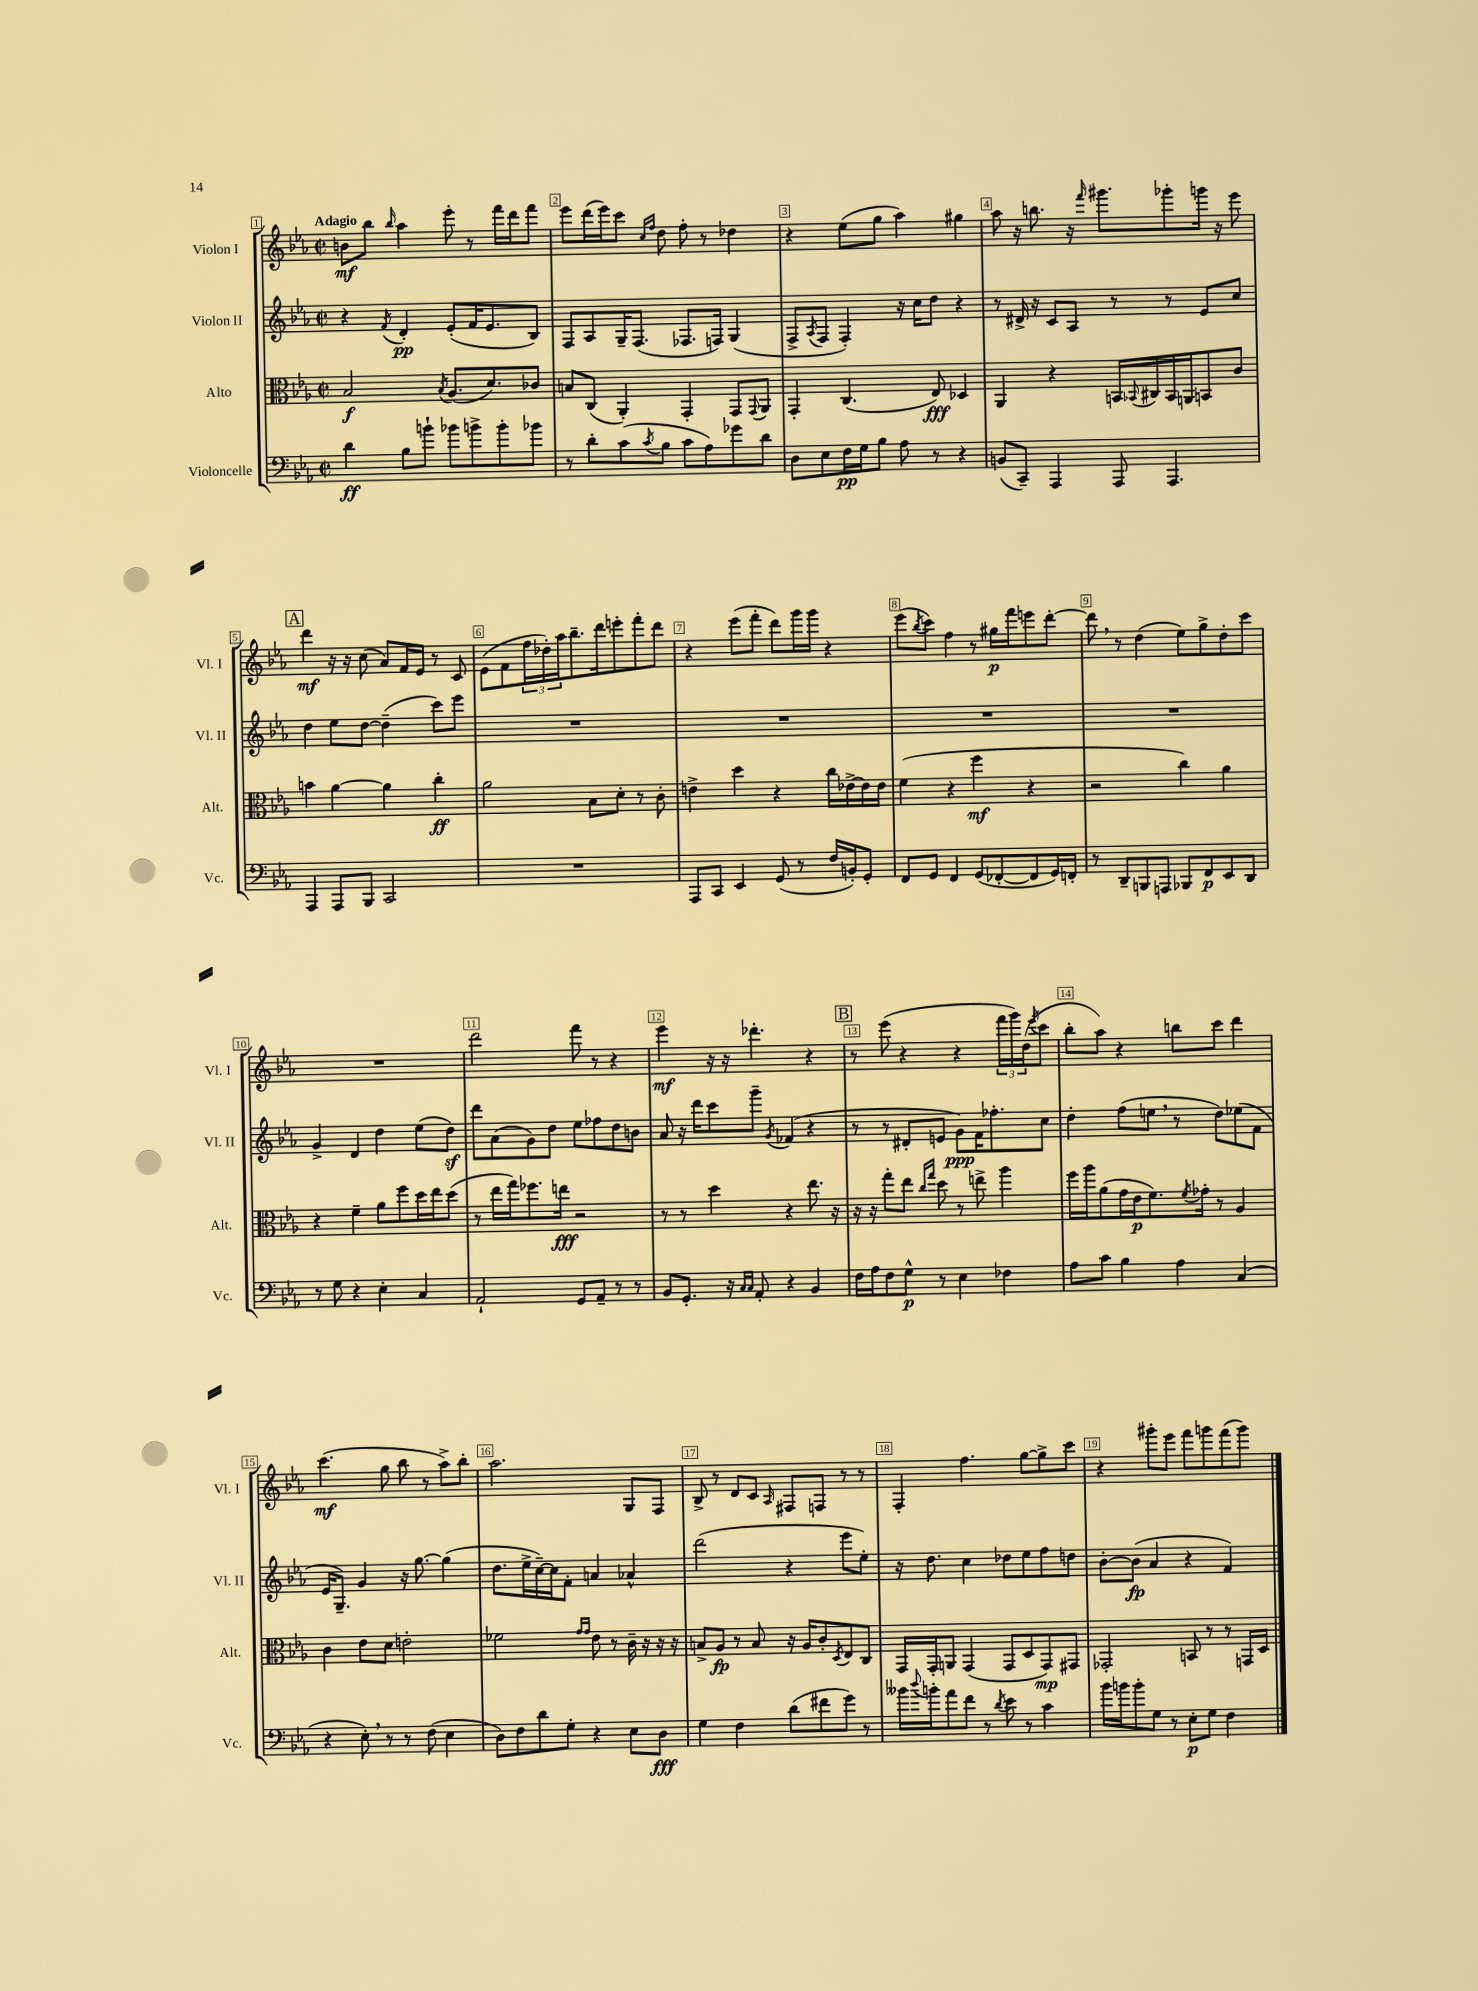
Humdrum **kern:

**kern	**kern	**kern	**kern
*staff4	*staff3	*staff2	*staff1
*clefF4	*clefC3	*clefG2	*clefG2
*k[b-e-a-]	*k[b-e-a-]	*k[b-e-a-]	*k[b-e-a-]
*M2/2	*M2/2	*M2/2	*M2/2
*met(c|)	*met(c|)	*met(c|)	*met(c|)
4d	2B-	4r	8b
.	.	.	8bb-
.	.	8qf	16qqbb-
8B-	.	4d'	4aa-
8b`	.	.	.
.	8qB-	.	.
8b-	(8.A-	(8e-'	8eee-'
8b^	.	16f	8r
.	8.d)	8.e-	.
8b'	.	.	16fff
.	.	.	16ddd
8b-	8c-	8B-)	8fff
=	=	=	=
8r	8B	8F	8eee-
8d'	(8C	8A-	(16ddd
.	.	.	16eee-)
(8c	4AA-')	16G~	8ccc
.	.	(8.F	.
.	.	.	16qqcc
8qc	.	.	16qqff
8B-	.	.	8dd
8c	4GG'	8.F-	8ff'
8A-)	.	.	8r
.	.	16F)	.
8g-	8GG	(4G	4dd-
.	8qqGG	.	.
8d	8AA-	.	.
=	=	=	=
8D	4GG'	8F^	4r
.	.	8qA-	.
8E-	.	8F	.
16F	(4.C	4F')	(8ee-
16G	.	.	.
8B-	.	.	8gg
8A-	.	16r	4aa-)
.	.	16cc	.
8r	8E-)	8dd	.
4r	4D-	4r	4gg#
=	=	=	=
(8BB	4AA-	8r	8aa-
8CC~)	.	16d#^	16r
.	.	16r	8.bb
4AAA-	4r	8c	.
.	.	8A-	16r
.	.	.	16qqfff
.	.	.	8.ggg#
8AAA-	16BB	8r	.
.	8qqBB-	.	.
.	16C#	.	.
4.AAA-	16BB-	8r	8ggg-'
.	16AA	.	.
.	8BB	8e-	16ggg
.	.	.	16r
.	8c	8cc	8eee-
=	=	=	=
4AAA-	4b	4dd	4ddd
8AAA-	[4a-	8ee-	16r
.	.	.	16r
8BBB-	.	[8dd	(8cc
2CC	4a-]	(4dd~]	8a-)
.	.	.	16f
.	.	.	16e-
.	4cc'	8ccc)	8r
.	.	8eee-	8c
=	=	=	=
1r	2a-	1r	(8e-
.	.	.	8f
.	.	.	24ff
.	.	.	24dd-')
.	.	.	24aa-
.	.	.	8.bb-~
.	8B-	.	.
.	.	.	16ddd
.	8d'	.	8eee'
.	8r	.	8fff'
.	8c'	.	8ddd
=	=	=	=
8AAA-	4e^	1r	4r
8CC	.	.	.
4EE-	4dd	.	(8eee-
.	.	.	8fff'
(8GG	4r	.	8ddd)
8r	.	.	16ggg
.	.	.	16ggg
16F	16cc	.	4r
16BB')	[16e-^	.	.
8GG'	16e-]	.	.
.	16e-	.	.
=	=	=	=
8FF	(4f	1r	(8eee-
.	.	.	8qbb-
8GG	.	.	8ccc)
4FF	4r	.	4ff
(8GG	4ff	.	8r
[8FF-'	.	.	16gg#
.	.	.	16fff
8FF-]	4r	.	8eee
16GG)	.	.	[8ddd'
16FF'	.	.	.
=	=	=	=
8r	2r	1r	8ddd]
8DD~	.	.	8r
8BBB	.	.	(4dd
8AAA	.	.	.
8BBB-	4cc)	.	8ee-)
8FF	.	.	8gg^
8EE-	4a-	.	8dd'
8DD	.	.	8ccc
=	=	=	=
8r	4r	4g^	1r
8G	.	.	.
4r	4f~	4d	.
4E-'	8a-	4dd	.
.	8ff	.	.
4C	16dd	(8ee-	.
.	16ee-	.	.
.	(8dd	8dd)	.
=	=	=	=
2AA-`	8r	8ddd	2ddd
.	16ee-	(8a-	.
.	16gg)	.	.
.	8.ff-	8g)	.
.	.	8dd	.
.	16ee	.	.
8GG	2r	8ee-	8fff
8AA-~	.	8ff-	8r
8r	.	8dd	4r
8r	.	8b	.
=	=	=	=
8BB-	8r	8a-	4eee-
8.GG'	8r	16r	.
.	.	16ddd	.
.	4dd	8ccc	16r
16r	.	.	16r
16qqC	.	.	.
16qqC	.	.	.
8AA-'	.	8ggg~	4.ddd-'
.	.	8qg	.
4r	4r	(4f-	.
4BB-	8.ee-	4r	4r
.	16r	.	.
=	=	=	=
16F	16r	8r	8r
16A-	16r	.	.
8F	8gg'	8r	(8eee-
8G^^	8ee-	8d#'	4r
.	16qqcc	.	.
.	16qqgg	.	.
8r	8dd	8e	.
4E-	8r	8g)	4r
.	8ee^	16f	.
.	.	8.ff-'	.
4F-	4aa-	.	24fff
.	.	.	24ggg)
.	.	.	(24dd
.	.	.	8qeee-
.	.	8cc	8ccc
=	=	=	=
8A-	16ff	4dd'	8bb-'
.	16aa-	.	.
8c	(8a-	.	8aa-)
4B-	16g	(8ff	4r
.	16e-	.	.
.	8.f)	8ee	.
4A-	.	8r	8bb
.	8qf	.	.
.	16g-'	.	.
.	8r	8dd)	8ccc
(4C	4A-	(8ee-	4ddd
.	.	8f	.
=	=	=	=
4r	4c	16e-	(4.ccc
.	.	8.G~)	.
8E-')	8e-	4g	.
8r	8d	.	8gg
8r	2e'	16r	8bb-
.	.	[8.gg	.
(8F	.	.	8r
4E-	.	(4gg]	8aa-^)
.	.	.	8bb-'
=	=	=	=
8D)	2f-	8.dd	2.aa-
8F	.	.	.
.	.	16ee-^	.
8d	.	[16cc~)	.
.	.	16cc]	.
8G'	.	8f'	.
.	16qqg	.	.
.	16qqg	.	.
4r	8e-	4a	.
.	8r	.	.
8E-	16c~	4a-^^	8G
.	16r	.	.
8D	16r	.	8F
.	16r	.	.
=	=	=	=
4G	8B^	(2ddd	8B-^
.	8A-	.	8r
4F	8r	.	8d
.	8B	.	8c
.	.	.	16qqA-
(8d	16r	4r	8F#
.	16A-	.	.
8f#	8c'	.	8F
.	8qD	.	.
8g)	8E-	8eee-	8r
8r	8C	8ee-')	8r
=	=	=	=
16b--	16GG	16r	4F'
8qqdd	.	.	.
16b'	16GG'	8.dd	.
8a-	8AA	.	.
8f	(4GG	4cc	4.ff
8r	.	.	.
8qd	.	.	.
8e-	8GG	8dd-	.
8r	8D	8ee-	[8gg
4c	8GG)	8ff	8gg^]
.	8GG#	8dd	8ccc
=	=	=	=
16b-	2GG-'	[8b-'	4r
16b	.	.	.
8b'	.	(8b-]	.
8G	.	4a-	8ggg#'
8r	.	.	8eee-
8E-'	8BB	4r	8fff
8G	8r	.	8ggg
4F	8r	4f)	(8fff
.	16GG	.	8ggg)
.	16D	.	.
==	==	==	==
*-	*-	*-	*-
